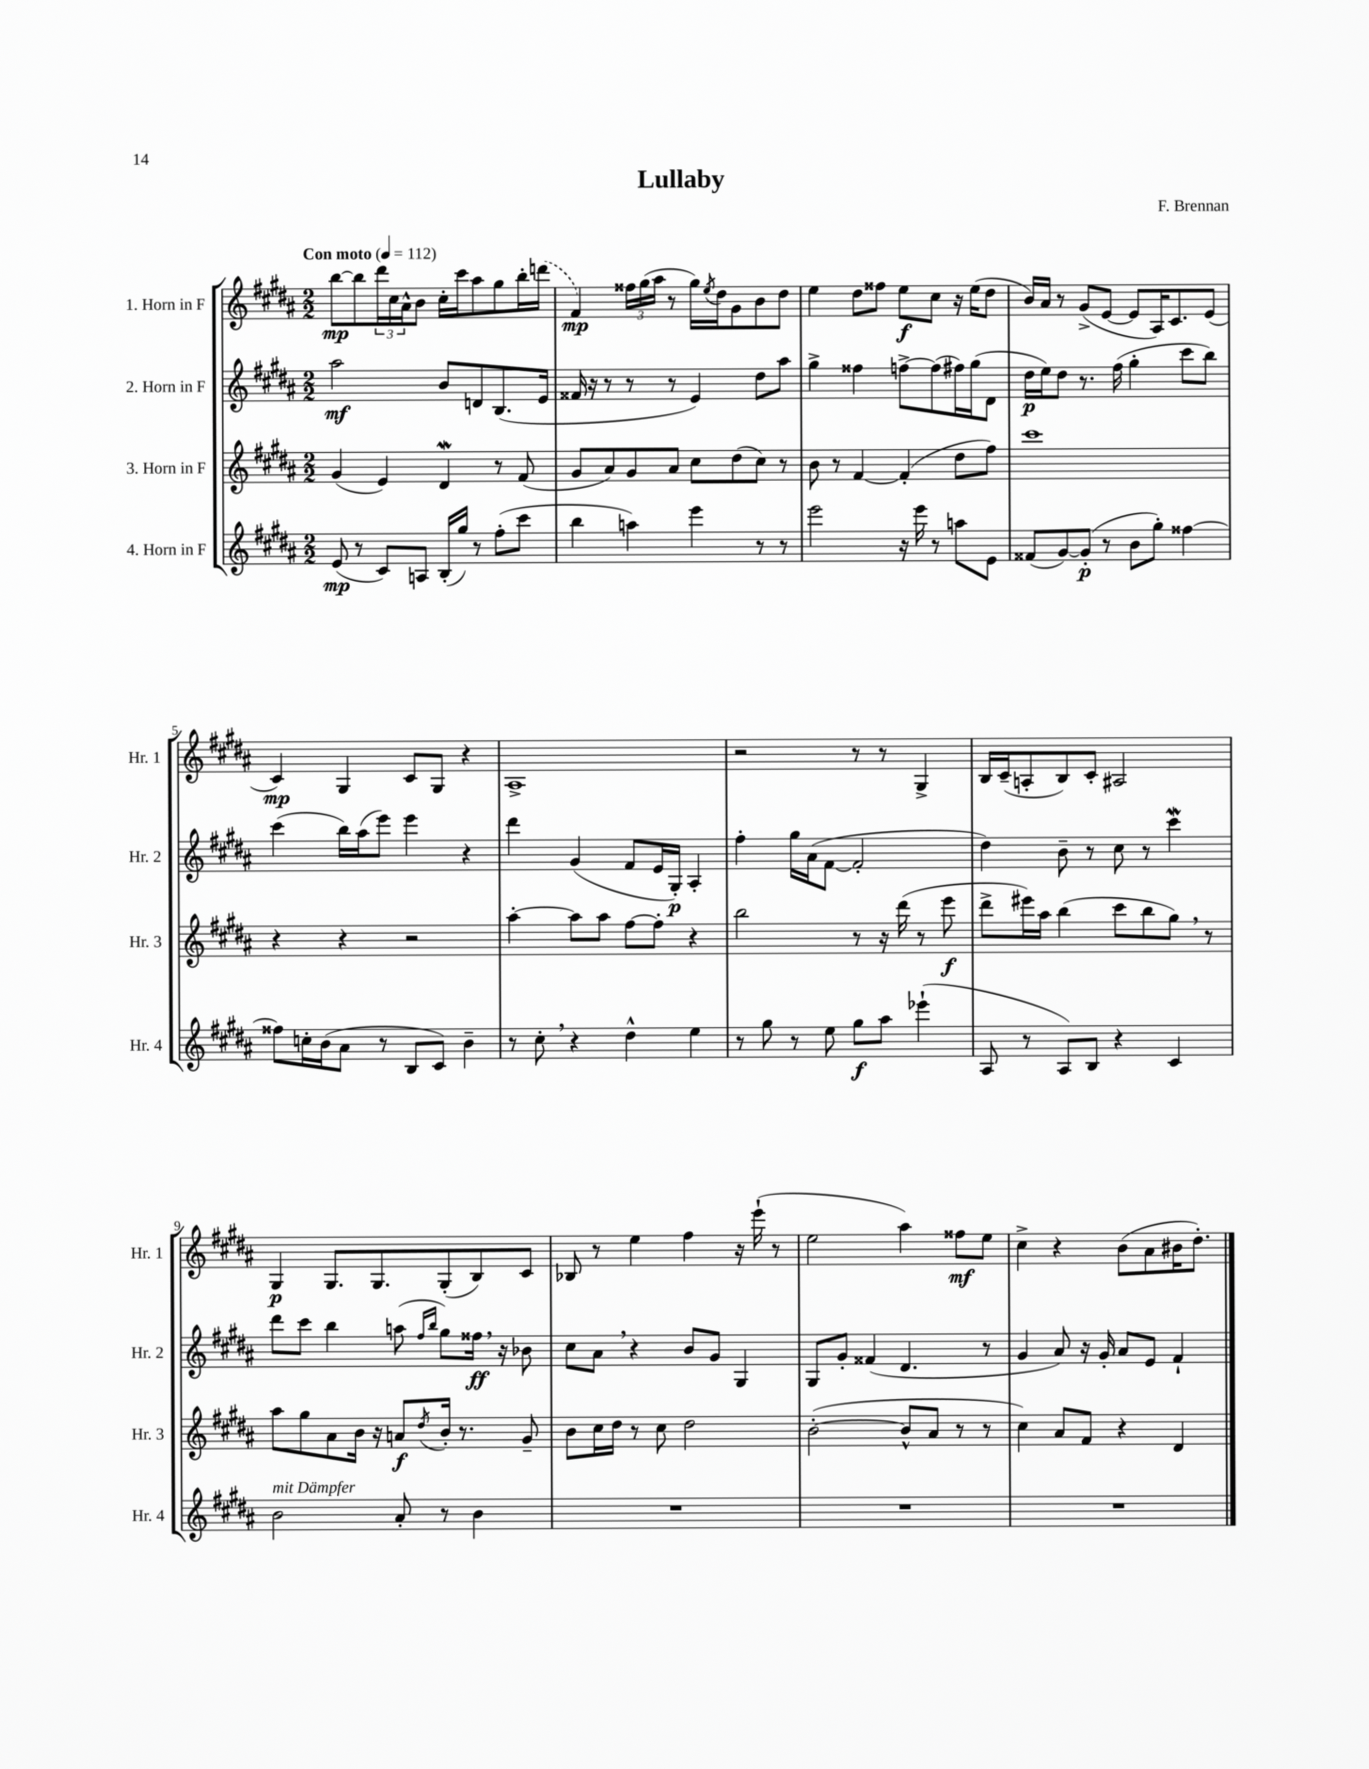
\header { title = "Lullaby" composer = "F. Brennan" }
<<
\new StaffGroup <<
\new Staff = "s0" \with { instrumentName = "1. Horn in F" shortInstrumentName = "Hr. 1" } {
    \clef treble \key b \major \numericTimeSignature \time 2/2 \tempo "Con moto" 4 = 112
    b''8~\mp b''8 \tuplet 3/2 { dis'''16 cis''16 ais'16-^ } b'8 cis''16-. cis'''16 ais''8 gis''8 b''16-. \once \slurDashed d'''16( |
    fis'4\mp) \tuplet 3/2 { fisis''16 gis''16( ais''16 } r8 gis''16) \acciaccatura { e''8 } dis''16 gis'8 b'8 dis''8 |
    e''4 dis''8 fisis''8 e''8\f cis''8 r16 e''16( dis''8 |
    b'16) ais'16 r8 gis'8->( e'8~ e'8 ais16) cis'8. e'8( |
    cis'4\mp) gis4 cis'8 gis8 r4 |
    ais1-> |
    r2 r8 r8 gis4-> |
    b16 cis'16--( a8-. b8) cis'8-. ais2 |
    gis4\p gis8. gis8. gis8-.( b8) cis'8 |
    bes8 r8 e''4 fis''4 r16 e'''16-!( r8 |
    e''2 ais''4) fisis''8\mf e''8 |
    cis''4-> r4 b'8( ais'8 bis'16 dis''8.-.) \bar "|." |
}
\new Staff = "s1" \with { instrumentName = "2. Horn in F" shortInstrumentName = "Hr. 2" } {
    \clef treble \key b \major \numericTimeSignature \time 2/2
    ais''2\mf b'8 d'8 b8.( e'16 |
    fisis'16 r16 r8 r8 r8 e'4) dis''8 ais''8 |
    gis''4-> fisis''4 f''8~-> f''8( fis''16) gis''16( dis'8 |
    dis''16\p e''16) dis''8 r8. fis''16( gis''4-. cis'''8 b''8) |
    cis'''4( b''16) ais''16( e'''8) e'''4 r4 |
    dis'''4 gis'4( fis'8 e'16 gis16-.\p) ais4-. |
    fis''4-. gis''16 ais'16( fis'8~ fis'2-. |
    dis''4) b'8-- r8 cis''8 r8 cis'''4\mordent |
    dis'''8 cis'''8 b''4 a''8( \grace { fis''16 b''16 } gis''8) fisis''16\ff \breathe r16 bes'8 |
    cis''8 ais'8 \breathe r4 b'8 gis'8 gis4 |
    gis8 gis'8-. fisis'4( dis'4. r8 |
    gis'4 ais'8) r16 gis'16-. ais'8 e'8 fis'4-! \bar "|." |
}
\new Staff = "s2" \with { instrumentName = "3. Horn in F" shortInstrumentName = "Hr. 3" } {
    \clef treble \key b \major \numericTimeSignature \time 2/2
    gis'4( e'4) dis'4\mordent r8 fis'8( |
    gis'8 ais'8) gis'8 ais'8 cis''8 dis''8( cis''8) r8 |
    b'8 r8 fis'4~ fis'4-.( dis''8 fis''8) |
    cis'''1 |
    r4 r4 r2 |
    ais''4~-. ais''8 ais''8 fis''8~ fis''8-. r4 |
    b''2 r8 r16 dis'''16( r8 e'''8\f |
    dis'''8-> eis'''16) ais''16 b''4( cis'''8 b''8 gis''8) \breathe r8 |
    ais''8 gis''8 ais'8 b'16 r16 a'8\f \acciaccatura { dis''8 } b'16-. r8. gis'8-- |
    b'8 cis''16 dis''16 r8 cis''8 dis''2 |
    b'2~-.( b'8-^ ais'8 r8 r8 |
    cis''4) ais'8 fis'8 r4 dis'4 \bar "|." |
}
\new Staff = "s3" \with { instrumentName = "4. Horn in F" shortInstrumentName = "Hr. 4" } {
    \clef treble \key b \major \numericTimeSignature \time 2/2
    e'8\mp( r8 cis'8) a8 b16-.( gis''16) r8 fis''8-.( cis'''8 |
    b''4 a''4) e'''4 r8 r8 |
    e'''2 r16 e'''16 r8 a''8 e'8 |
    fisis'8( gis'8~) gis'8-.\p( r8 b'8 gis''8-.) fisis''4~ |
    fisis''8 c''16-. b'16( ais'8 r8 b8 cis'8) b'4-- |
    r8 cis''8-. \breathe r4 dis''4-^ e''4 |
    r8 gis''8 r8 e''8 gis''8\f ais''8 ees'''4-!( |
    ais8 r8 ais8) b8 r4 cis'4 |
    b'2^\markup { \italic "mit Dämpfer" } ais'8-. r8 b'4 |
    R1 |
    R1 |
    R1 \bar "|." |
}
>>
>>
